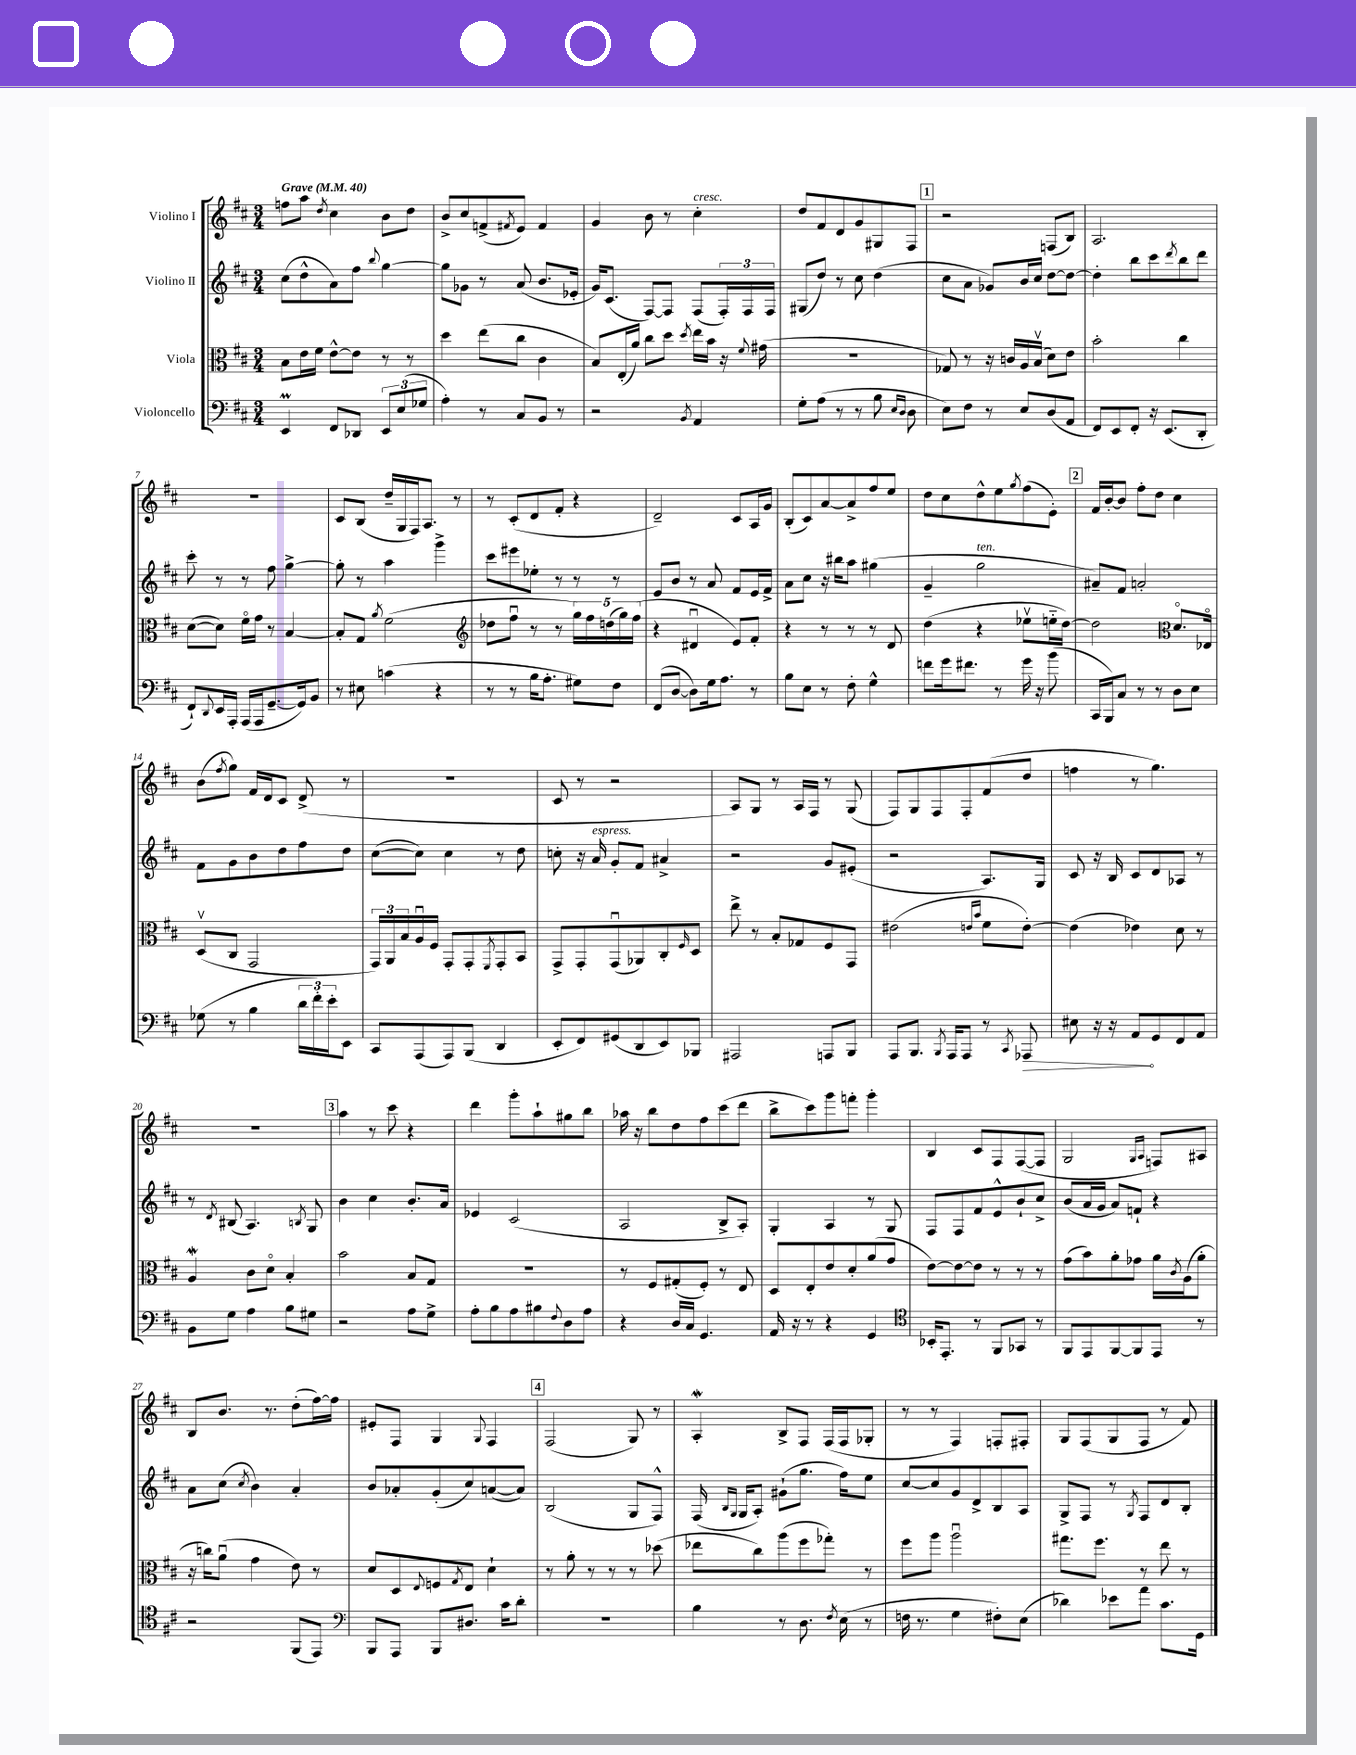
<<
\new StaffGroup <<
\new Staff = "s0" \with { instrumentName = "Violino I" } {
    \clef treble \key d \major \numericTimeSignature \time 3/4 \tempo "Grave" 4 = 40
    f''8 a''8 \acciaccatura { d''8 } cis''4 b'8 d''8 |
    b'8-> cis''8 f'8->( \acciaccatura { fis'8 } e'8) fis'4 |
    g'4 b'8 r8 cis''4-.^\markup { \italic "cresc." } |
    d''8 fis'8 d'8 g'8 gis8 fis8 |
    \mark \markup { \box "1" } r2 f8( b8) |
    a2. |
    R2. |
    cis'8 b8( d''16-- g16 fis16) a8. r8 |
    r8 cis'8-.( d'8 fis'8-. r4 |
    d'2--) cis'8 a16 g'16 |
    b8-.( cis'8) a'8~ a'8-> fis''8 e''8 |
    d''8 cis''8 d''8-^ e''8 \acciaccatura { g''8 } fis''8( e'8-.) |
    \mark \markup { \box "2" } fis'16 b'16~-. b'8 fis''8-. d''8 cis''4 |
    b'8( \acciaccatura { fis''8 } g''8) fis'16 d'16 cis'8 d'8->( r8 |
    R2. |
    cis'8 r8 r2 |
    a8) g8 r8 a16 fis16 r8 g8( |
    fis8) g8 fis8 fis8-. fis'8( d''8 |
    f''4 r8 g''4.) |
    R2. |
    \mark \markup { \box "3" } a''4 r8 cis'''8 r4 |
    d'''4 g'''8-. a''8-! gis''8 b''8 |
    aes''16 r16 b''8 d''8 fis''8 cis'''8( d'''8 |
    b''8-> cis'''8) g'''8 f'''8-. g'''4-. |
    b4 cis'8 fis8 fis8~( fis8 |
    g2 \grace { g16 a16 } f8) ais8 |
    b8 b'8. r8. d''8-.( fis''16~) fis''16 |
    eis'8-. fis8 g4 \appoggiatura { g8 } fis4 |
    \mark \markup { \box "4" } fis2( g8) r8 |
    a4-.\mordent b8-> fis8 fis16( fis16 ges8-. |
    r8 r8 fis4) f8-. fis8-. |
    g8 fis8( g8 fis8 r8 fis'8) \bar "|." |
}
\new Staff = "s1" \with { instrumentName = "Violino II" } {
    \clef treble \key d \major \numericTimeSignature \time 3/4
    cis''8( d''8-^ a'8) fis''8 \appoggiatura { b''8 } g''4~ |
    g''8 ges'8 r8 a'8( b'8. ees'16-. |
    g'16) cis'8.( fis8~) fis8 fis8( \tuplet 3/2 { fis16-.) fis16 fis16 } |
    gis8( d''8) r8 cis''8 d''4( |
    \mark \markup { \box "1" } cis''8 a'8 ges'8) b'16 cis''16 d''8~ d''8~ |
    d''4-. b''8 cis'''8 \acciaccatura { d'''8 } b''8 d'''8 |
    cis'''8-. r8 r8 fis''8 g''4~-> |
    g''8-. r8 a''4 g'''4-> |
    cis'''8 eis'''8 ees''8-. r8 r8 r8 |
    e'8 b'8 r8 a'8 fis'8 e'16 fis'16-> |
    a'8 cis''8 r16 bis''16 a''8 gis''4( |
    g'4-- g''2^\markup { \italic "ten." } |
    \mark \markup { \box "2" } ais'8--) fis'8 a'2-. |
    fis'8 g'8 b'8 d''8 fis''8 d''8 |
    cis''8~( cis''8) cis''4 r8 d''8 |
    c''8-. r16 a'16^\markup { \italic "espress." } g'8-. fis'8 ais'4-> |
    r2 g'8 eis'8-.( |
    r2 a8.) g16 |
    cis'8 r16 b16 cis'8 d'8 aes8 r8 |
    r8 \acciaccatura { d'8 } bis8( a4.) \acciaccatura { b8 } g8 |
    \mark \markup { \box "3" } b'4 cis''4 b'8.-. a'16 |
    ees'4 cis'2( |
    a2 b8-> a8-.) |
    g4-. a4 r8 g8 |
    fis8 fis8 fis'8 e'8-^ b'8-! cis''8-> |
    b'8( a'16 g'16 a'8) f'8-! r4 |
    a'8 cis''8( \acciaccatura { cis''8 } b'4) a'4-. |
    b'8 aes'8-. g'8-.( cis''8) a'8~( a'8) |
    \mark \markup { \box "4" } b2( g8 fis8-^) |
    fis16( \grace { b16 g16 } g16 a8-.) gis'8-!( g''8. fis''16) e''8 |
    cis''8~ cis''8 g'8 d'8-> b8 a8 |
    g8-> fis8 r8 \acciaccatura { g8 } fis8 d'8 b8-. \bar "|." |
}
\new Staff = "s2" \with { instrumentName = "Viola" } {
    \clef alto \key d \major \numericTimeSignature \time 3/4
    b8 e'16 fis'16 e'8~-^ e'8 r8 r8 |
    d''4 e''8( cis''8 cis'4 |
    b8) e16-.( a'16) cis''8 d''8 \acciaccatura { d''8 } e''16 b'16 r16 \appoggiatura { fis'8 } gis'16( |
    R2. |
    \mark \markup { \box "1" } ges8) r8 r16 c'16 a16 b16\upbow( d'8) e'8 |
    b'2-. cis''4 |
    d'8~( d'8) fis'16\flageolet g'16 r8 b4~ |
    b8-. g8 \acciaccatura { a'8 } fis'2( |
    \clef treble des''8 fis''8\downbow r8 r8 \tuplet 5/4 { g''16) fis''16 d''16( g''16) fis''16( } |
    r4 dis'4\downbow e'8) fis'8-. |
    r4 r8 r8 r8 d'8 |
    d''4( r4 ees''8\upbow e''16-_ d''16~) |
    \mark \markup { \box "2" } d''2 \clef alto d'8.\flageolet ees16\flageolet |
    d8\upbow( cis8 g,2 |
    \tuplet 3/2 { g,16) a,16 b16 } a16\downbow fis16 g,8-. g,8-. \acciaccatura { fis,8 } g,8-. b,8 |
    g,8-> g,8-. g,8\downbow( aes,8) cis8-. \grace { fis16 } d8 |
    e''8-> r8 b8-. ges8 fis8 g,8 |
    eis'2( \grace { e'16 b'16 } fis'8 e'8~-.) |
    e'4( ees'4) d'8 r8 |
    a4\mordent cis'8 d'8\flageolet b4-. |
    \mark \markup { \box "3" } b'2 b8 g8 |
    R2. |
    r8 fis8 gis8-.( fis8-.) r8 e8 |
    d8 e8-. e'8 d'8-. a'8( g'8 |
    e'8~) e'8~ e'8 r8 r8 r8 |
    g'8( b'8) a'8-. ges'8 a'16 \acciaccatura { cis'8 } a16( a'8-. |
    r16 c''16) a'8\downbow( g'4 e'8) r8 |
    d'8 d8 \appoggiatura { e8 } f8 \acciaccatura { g8 } e8 d'4-! |
    \mark \markup { \box "4" } r8 a'8-. r8 r8 r8 des''8( |
    ees''8 cis''8) a''8( fis''8 ges''8-.) r8 |
    fis''8 a''8 a''2\downbow |
    gis''8. fis''8. r8 e''8 r8 \bar "|." |
}
\new Staff = "s3" \with { instrumentName = "Violoncello" } {
    \clef bass \key d \major \numericTimeSignature \time 3/4
    e,4\prall fis,8 des,8 \tuplet 3/2 { e,8 e8( ges8 } |
    a4-.) r8 cis8 b,8 r8 |
    r2 \acciaccatura { b,8 } a,4 |
    g8-. a8( r8 r8 b8 \grace { e16 d16 } d8 |
    \mark \markup { \box "1" } e8) fis8 r8 e8 d8( a,8 |
    fis,8) e,8 fis,8-. r16 e,8.( d,8-. |
    fis,8-!) \appoggiatura { d,8 } e,16 a,,16-. a,,16( a,,16 g,8.~-- g,16) b,8 |
    r8 eis8 c'4( r4 |
    r8 r8 b16 a8.-. gis8) fis8 |
    fis,8( d8~ d8) g16 a8. r8 |
    b8 e8 r8 fis8-. g4-^ |
    f'8 g'16 fis'8. r8 g'16 r16 b'8( |
    \mark \markup { \box "2" } cis,16 b,,16) cis8 r8 r8 d8 e8 |
    ges8( r8 b4 \tuplet 3/2 { d'16 fis'16-.) e'16-. } e,8 |
    cis,8 a,,8( a,,8) b,,8( d,4 |
    e,8-. fis,8) gis,8( d,8 e,8) bes,,8 |
    ais,,2 a,,8 b,,8 |
    a,,8 b,,8. \acciaccatura { b,,8 } a,,16 a,,8 r8 \acciaccatura { cis,8 } \once \override Hairpin.circled-tip = ##t aes,,8\> |
    eis8 r16 r16 a,8\! g,8 fis,8 a,8 |
    b,8 g8 a4 b8 gis8 |
    \mark \markup { \box "3" } r2 a8 g8-> |
    a8-. b8 a8 bis8 \appoggiatura { fis8 } d8 a8 |
    r4 d16 cis16 g,4. |
    a,16 r16 r8 r4 g,4 |
    \clef tenor bes,16-. e,8.-. r8 fis,8 ges,8 r8 |
    fis,8 e,8 fis,8~ fis,8 e,8 r8 |
    r2 fis,8( e,8) |
    \clef bass b,,8 a,,8 b,,8 dis8. cis'16 d'8-. |
    \mark \markup { \box "4" } R2. |
    b4 r8 d8. \acciaccatura { fis8 } e16( r8 |
    f16 r8. g4 fis8-.) e8( |
    des'4) ees'8 a'8 cis'8. g,16 \bar "|." |
}
>>
>>
